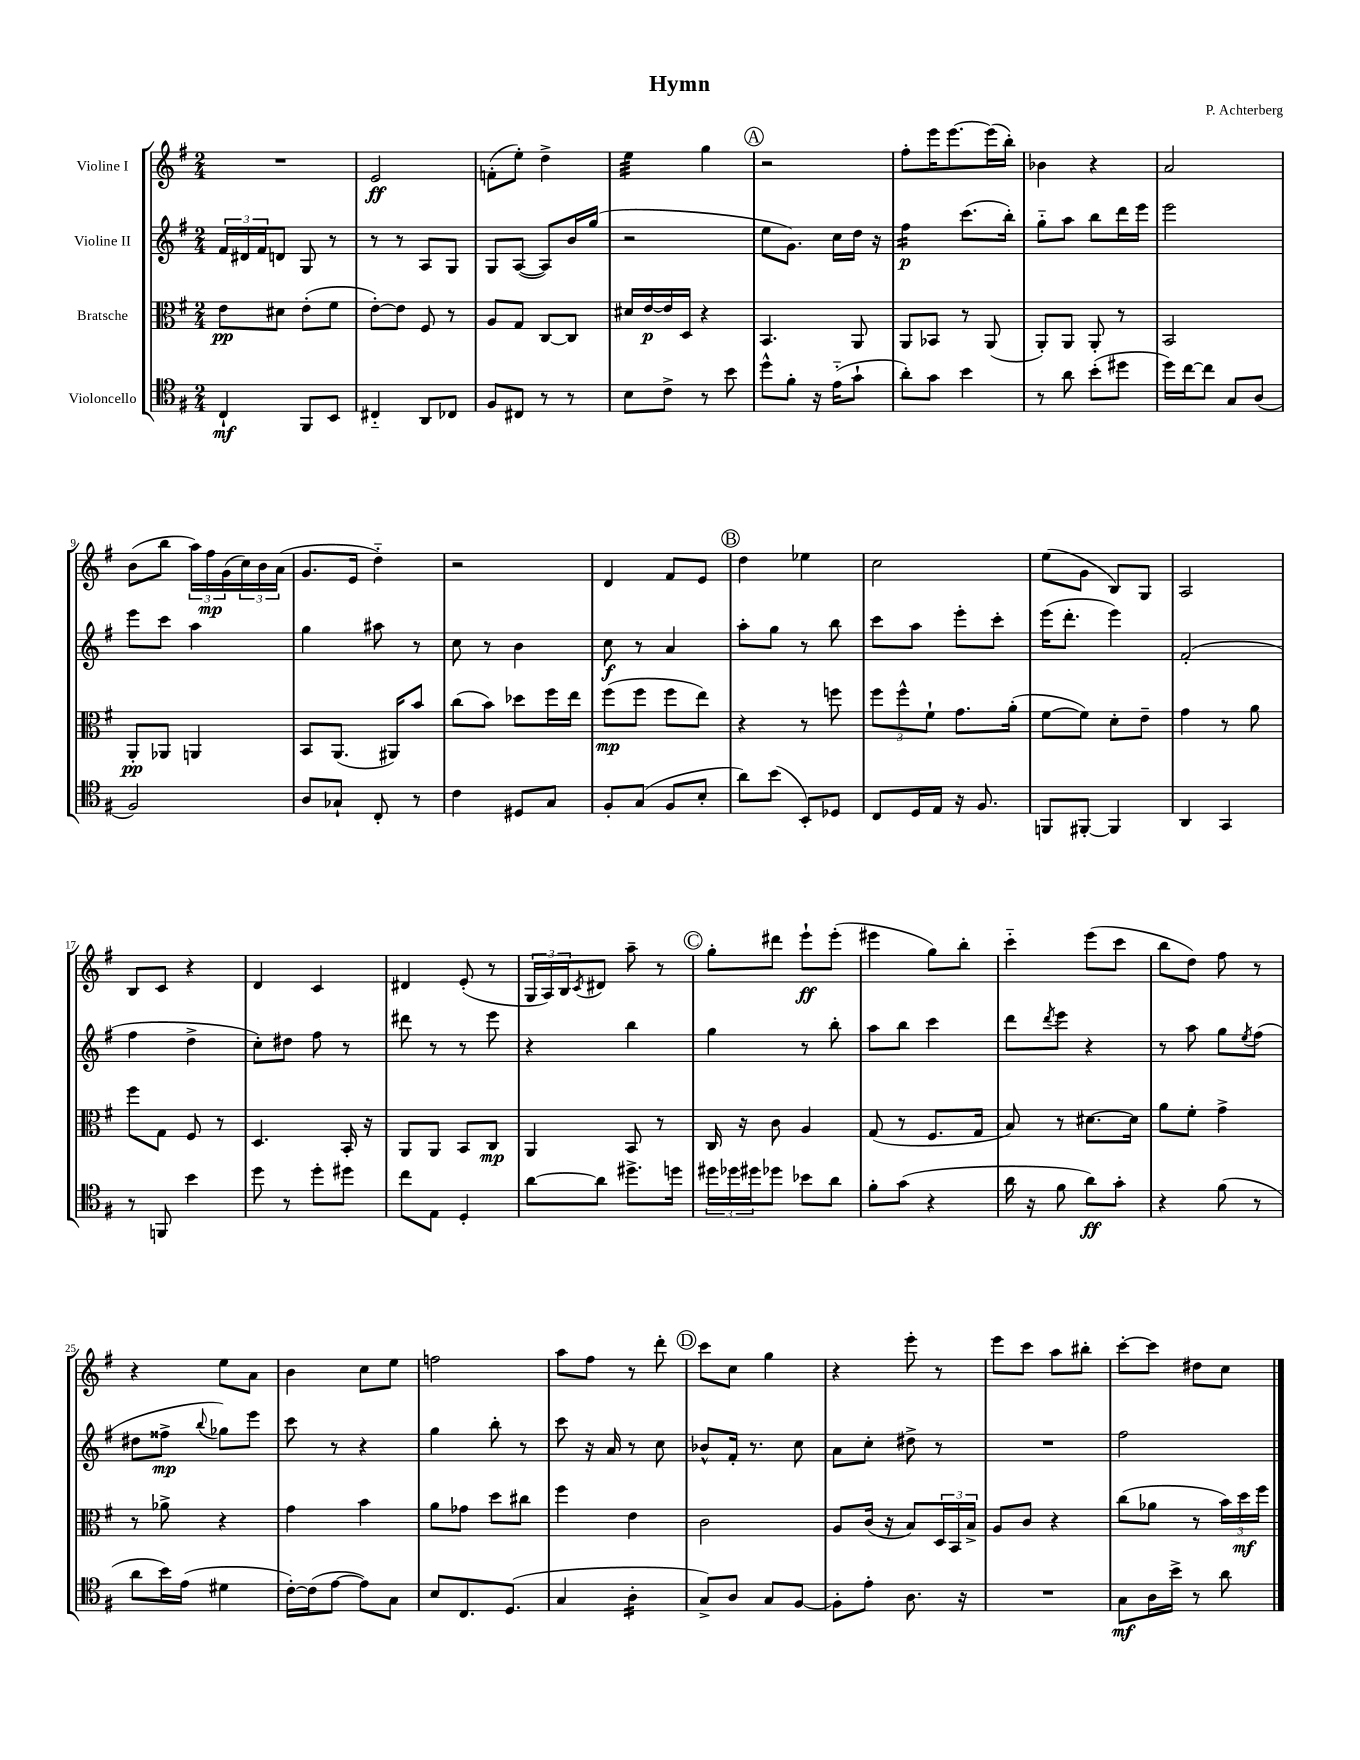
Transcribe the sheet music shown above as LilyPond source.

\header { title = "Hymn" composer = "P. Achterberg" }
<<
\new StaffGroup <<
\new Staff = "s0" \with { instrumentName = "Violine I" } {
    \clef treble \key g \major \numericTimeSignature \time 2/4
    R2 |
    e'2\ff |
    f'8-.( e''8-.) d''4-> |
    e''4:32 g''4 |
    \mark \markup { \circle "A" } r2 |
    fis''8-. e'''16 e'''8.~ e'''16( b''16-.) |
    bes'4 r4 |
    a'2 |
    b'8( b''8 \tuplet 3/2 { a''16) fis''16\mp g'16( } \tuplet 3/2 { c''16) b'16 a'16( } |
    g'8. e'16 d''4-_) |
    r2 |
    d'4 fis'8 e'8 |
    \mark \markup { \circle "B" } d''4 ees''4 |
    c''2 |
    e''8( g'8 b8) g8 |
    a2 |
    b8 c'8 r4 |
    d'4 c'4 |
    dis'4 e'8-.( r8 |
    \tuplet 3/2 { g16 a16) b16 } \acciaccatura { c'8 } dis'8 a''8-- r8 |
    \mark \markup { \circle "C" } g''8-. dis'''8 e'''8-!\ff e'''8-.( |
    eis'''4 g''8) b''8-. |
    c'''4-_ e'''8( c'''8 |
    b''8 d''8) fis''8 r8 |
    r4 e''8 a'8 |
    b'4 c''8 e''8 |
    f''2 |
    a''8 fis''8 r8 d'''8-. |
    \mark \markup { \circle "D" } c'''8 c''8 g''4 |
    r4 e'''8-. r8 |
    e'''8 c'''8 a''8 bis''8-. |
    c'''8~-. c'''8 dis''8 c''8 \bar "|." |
}
\new Staff = "s1" \with { instrumentName = "Violine II" } {
    \clef treble \key g \major \numericTimeSignature \time 2/4
    \tuplet 3/2 { fis'16 dis'16 fis'16 } d'8 g8 r8 |
    r8 r8 a8 g8 |
    g8 a8~( a8) b'16 g''16( |
    r2 |
    \mark \markup { \circle "A" } e''8 g'8.) c''16 d''16 r16 |
    fis''4:16\p c'''8.( b''16-.) |
    g''8-_ a''8 b''8 d'''16 e'''16 |
    e'''2 |
    e'''8 c'''8 a''4 |
    g''4 ais''8 r8 |
    c''8 r8 b'4 |
    c''8\f r8 a'4 |
    \mark \markup { \circle "B" } a''8-. g''8 r8 b''8 |
    c'''8 a''8 e'''8-. c'''8-. |
    e'''16( d'''8.-. e'''4) |
    fis'2-.( |
    fis''4 d''4-> |
    c''8-.) dis''8 fis''8 r8 |
    dis'''8 r8 r8 e'''8 |
    r4 b''4 |
    \mark \markup { \circle "C" } g''4 r8 b''8-. |
    a''8 b''8 c'''4 |
    d'''8 \acciaccatura { d'''8 } e'''8 r4 |
    r8 a''8 g''8 \acciaccatura { e''8 } fis''8( |
    dis''8 fisis''8->\mp \appoggiatura { b''8 } ges''8) e'''8 |
    c'''8 r8 r4 |
    g''4 b''8-. r8 |
    c'''8 r16 a'16 r8 c''8 |
    \mark \markup { \circle "D" } bes'8-^ fis'16-. r8. c''8 |
    a'8 c''8-. dis''8-> r8 |
    R2 |
    fis''2 \bar "|." |
}
\new Staff = "s2" \with { instrumentName = "Bratsche" } {
    \clef alto \key g \major \numericTimeSignature \time 2/4
    e'8\pp dis'8 e'8-.( fis'8 |
    e'8~-.) e'8 fis8 r8 |
    a8 g8 c8~ c8 |
    dis'16 e'16~\p e'16 d16 r4 |
    \mark \markup { \circle "A" } b,4. a,8 |
    a,8 bes,8 r8 a,8( |
    a,8-.) a,8 a,8-. r8 |
    b,2 |
    a,8-.\pp aes,8 a,4 |
    b,8 a,8.( ais,16) b'8 |
    c''8( b'8) des''8 fis''16 e''16 |
    fis''8\mp( fis''8 fis''8 e''8) |
    \mark \markup { \circle "B" } r4 r8 f''8 |
    \tuplet 3/2 { fis''8 fis''8-^ fis'8-! } g'8. a'16-.( |
    fis'8~ fis'8) d'8-. e'8-- |
    g'4 r8 a'8 |
    fis''8 g8 fis8 r8 |
    d4. b,16-. r16 |
    a,8 a,8 b,8 c8\mp |
    a,4 b,8 r8 |
    \mark \markup { \circle "C" } c16 r16 c'8 a4 |
    g8( r8 fis8. g16 |
    b8) r8 dis'8.~ dis'16 |
    a'8 fis'8-. g'4-> |
    r8 aes'8-> r4 |
    g'4 b'4 |
    a'8 ges'8 d''8 cis''8 |
    fis''4 e'4 |
    \mark \markup { \circle "D" } c'2 |
    a8 c'16( r16 b8) \tuplet 3/2 { d16 b,16 b16-> } |
    a8 c'8 r4 |
    c''8( aes'8 r8 \tuplet 3/2 { b'16) d''16\mf fis''16 } \bar "|." |
}
\new Staff = "s3" \with { instrumentName = "Violoncello" } {
    \clef tenor \key g \major \numericTimeSignature \time 2/4
    c4-!\mf fis,8 b,8 |
    cis4-_ a,8 ces8 |
    fis8 cis8 r8 r8 |
    b8 c'8-> r8 b'8 |
    \mark \markup { \circle "A" } d''8-^ fis'8-. r16 e'16-_( g'8-! |
    a'8-.) g'8 b'4 |
    r8 a'8 b'8-.( dis''8 |
    d''16) c''16~ c''8 g8 a8( |
    fis2) |
    a8 ges8-! c8-. r8 |
    c'4 dis8 g8 |
    fis8-. g8( fis8 b8-. |
    \mark \markup { \circle "B" } a'8) b'8( b,8-.) des8 |
    c8 d16 e16 r16 fis8. |
    f,8 fis,8~-. fis,4 |
    a,4 g,4 |
    r8 f,8 b'4 |
    d''8 r8 d''8-. dis''8 |
    c''8 e8 d4-. |
    a'8~ a'8 dis''8.-> d''16 |
    \mark \markup { \circle "C" } \tuplet 3/2 { dis''16 des''16 dis''16 } des''8 bes'8 a'8 |
    fis'8-. g'8( r4 |
    a'16 r16 fis'8 a'8\ff) g'8-. |
    r4 fis'8( r8 |
    a'8 b'16) e'16( dis'4 |
    c'16~-.) c'16( e'8~ e'8) g8 |
    b8 c8. d8.( |
    g4 a4:16-. |
    \mark \markup { \circle "D" } g8->) a8 g8 fis8~ |
    fis8-. e'8-. a8. r16 |
    R2 |
    g8\mf a16 b'16-> r8 a'8 \bar "|." |
}
>>
>>
